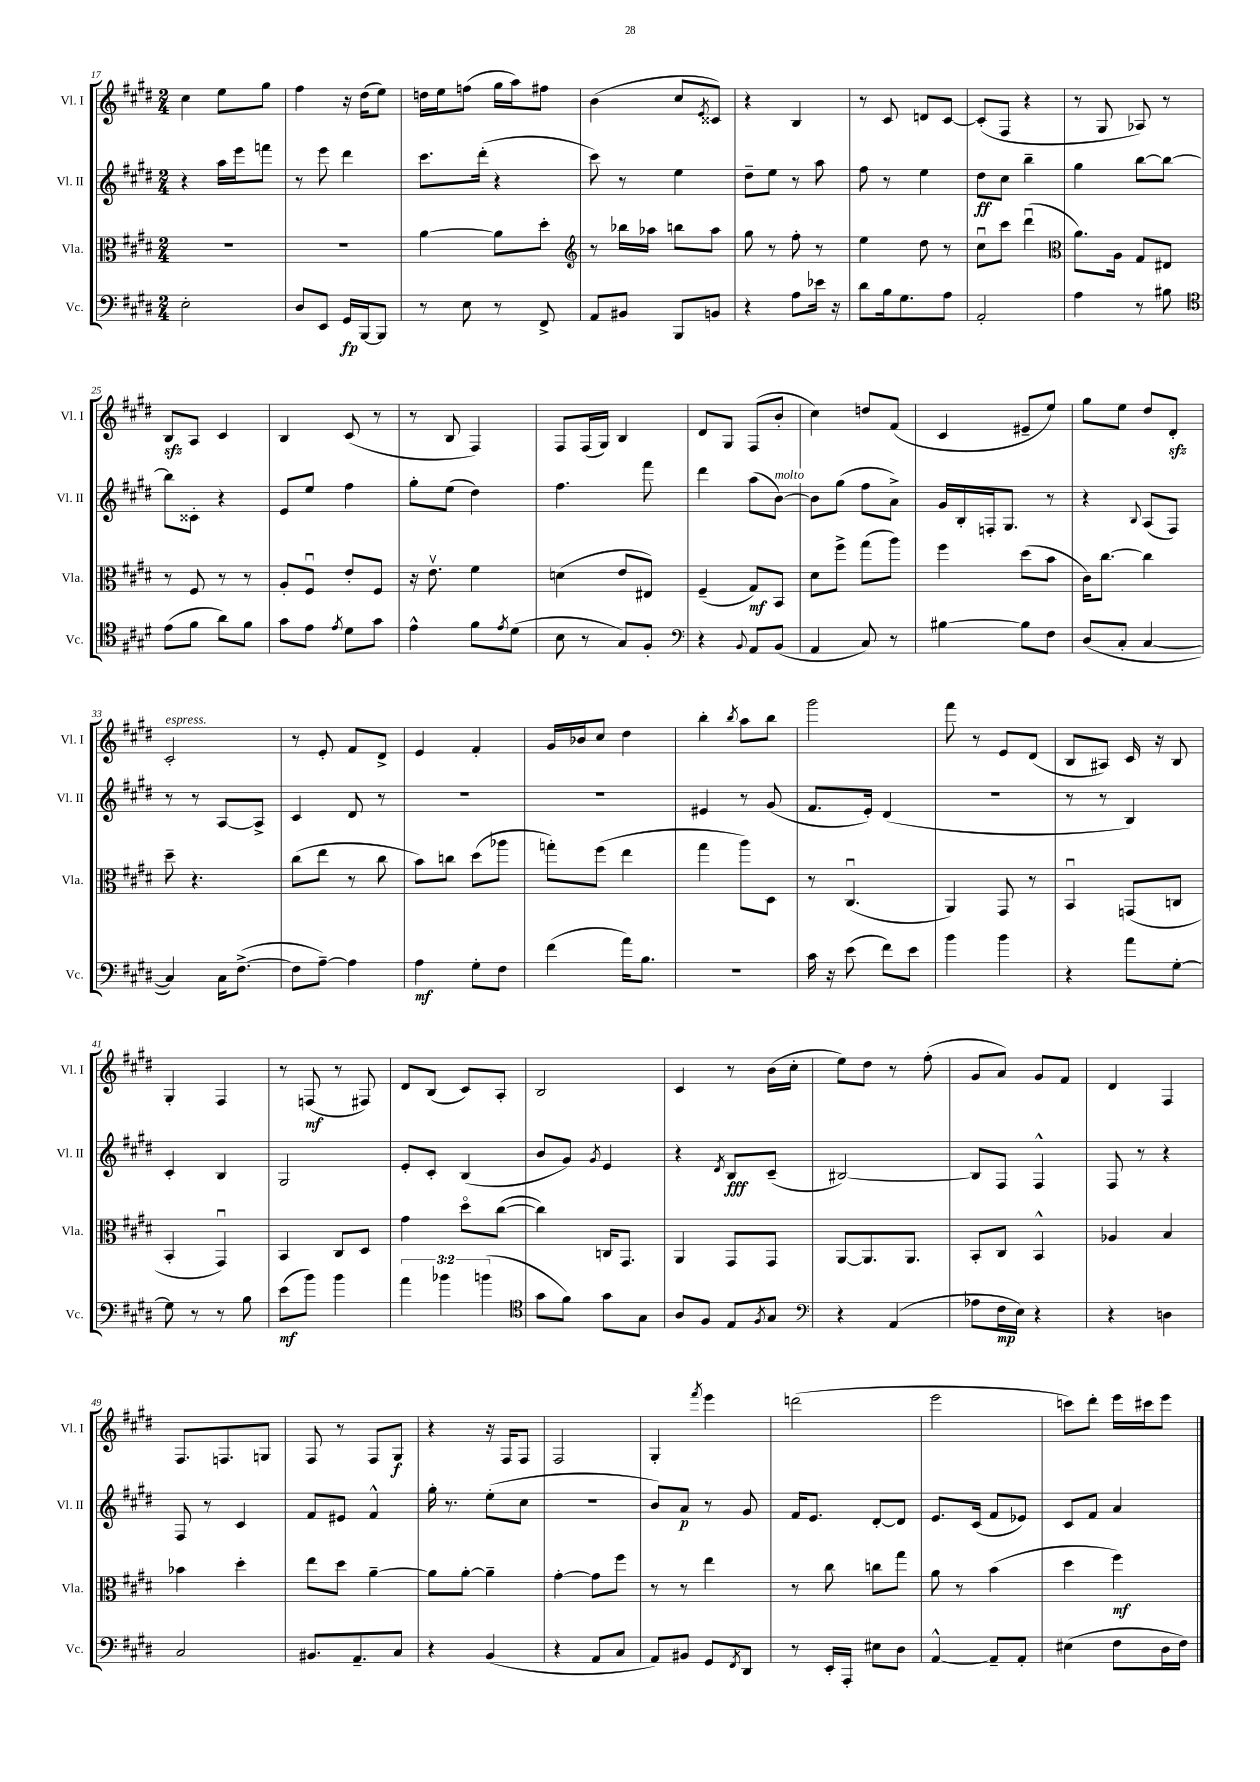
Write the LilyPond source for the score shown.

<<
\new StaffGroup <<
\new Staff = "s0" \with { instrumentName = "Vl. I" shortInstrumentName = "Vl. I" } {
    \clef treble \key e \major \numericTimeSignature \time 2/4
    cis''4 e''8 gis''8 |
    fis''4 r16 dis''16( e''8) |
    d''16 e''16 f''8( gis''16 a''16) fis''8 |
    b'4( cis''8 \acciaccatura { e'8 } cisis'8) |
    r4 b4 |
    r8 cis'8 d'8 cis'8~ |
    cis'8-.( fis8 r4 |
    r8 gis8 aes8) r8 |
    b8\sfz a8 cis'4 |
    b4 cis'8( r8 |
    r8 b8 fis4) |
    fis8 fis16( gis16) b4 |
    dis'8 gis8 fis8( b'8-. |
    cis''4) d''8 fis'8( |
    cis'4 eis'8-- e''8) |
    gis''8 e''8 dis''8 dis'8-.\sfz |
    cis'2-.^\markup { \italic "espress." } |
    r8 e'8-. fis'8 dis'8-> |
    e'4 fis'4-. |
    gis'16 bes'16 cis''8 dis''4 |
    b''4-. \acciaccatura { b''8 } a''8 b''8 |
    gis'''2 |
    fis'''8 r8 e'8 dis'8( |
    b8 ais8) cis'16 r16 b8 |
    gis4-. fis4 |
    r8 f8\mf( r8 fis8) |
    dis'8 b8( cis'8) a8-. |
    b2 |
    cis'4 r8 b'16( cis''16-. |
    e''8) dis''8 r8 fis''8-.( |
    gis'8 a'8) gis'8 fis'8 |
    dis'4 fis4 |
    fis8. f8. g8 |
    fis8 r8 fis8 gis8\f |
    r4 r16 fis16 fis8 |
    fis2 |
    gis4-. \acciaccatura { fis'''8 } e'''4 |
    d'''2( |
    e'''2 |
    c'''8) dis'''8-. e'''16 cis'''16 e'''8 \bar "|." |
}
\new Staff = "s1" \with { instrumentName = "Vl. II" shortInstrumentName = "Vl. II" } {
    \clef treble \key e \major \numericTimeSignature \time 2/4
    r4 a''16 e'''16 f'''8 |
    r8 e'''8 dis'''4 |
    cis'''8. dis'''16-.( r4 |
    cis'''8) r8 e''4 |
    dis''8-- e''8 r8 a''8 |
    fis''8 r8 e''4 |
    dis''8\ff cis''8 b''4-- |
    gis''4 b''8~ b''8~ |
    b''8 cisis'8-. r4 |
    e'8 e''8 fis''4 |
    gis''8-. e''8( dis''4) |
    fis''4. fis'''8 |
    dis'''4 a''8( b'8~^\markup { \italic "molto" }) |
    b'8 gis''8( fis''8 a'8->) |
    gis'16 b16-. f16-. gis8. r8 |
    r4 \appoggiatura { b8 } a8( fis8) |
    r8 r8 a8~ a8-> |
    cis'4 dis'8 r8 |
    R2 |
    r2 |
    eis'4 r8 gis'8( |
    fis'8. e'16-.) dis'4( |
    R2 |
    r8 r8 b4) |
    cis'4-. b4 |
    gis2 |
    e'8-. cis'8-. b4( |
    b'8 gis'8) \acciaccatura { gis'8 } e'4 |
    r4 \acciaccatura { dis'8 } b8\fff cis'8--( |
    bis2~) |
    bis8 fis8 fis4-^ |
    fis8 r8 r4 |
    fis8 r8 cis'4 |
    fis'8 eis'8 fis'4-^ |
    gis''16-. r8. e''8-.( cis''8 |
    R2 |
    b'8) a'8\p r8 gis'8 |
    fis'16 e'8. dis'8~-. dis'8 |
    e'8. cis'16( fis'8 ees'8) |
    cis'8 fis'8 a'4 \bar "|." |
}
\new Staff = "s2" \with { instrumentName = "Vla." shortInstrumentName = "Vla." } {
    \clef alto \key e \major \numericTimeSignature \time 2/4
    R2 |
    R2 |
    a'4~ a'8 dis''8-. |
    \clef treble r8 bes''16 aes''16 b''8 aes''8 |
    gis''8 r8 fis''8-. r8 |
    e''4 dis''8 r8 |
    cis''8\downbow cis'''8 dis'''4\downbow( |
    \clef alto a'8.) a16 gis8 eis8 |
    r8 fis8 r8 r8 |
    a8-. fis8\downbow e'8-. fis8 |
    r16 e'8.\upbow fis'4 |
    d'4( e'8 eis8) |
    fis4--( gis8\mf) b,8 |
    dis'8 fis''8-> gis''8( a''8) |
    fis''4 dis''8( b'8 |
    cis'16) cis''8.~ cis''4 |
    dis''8-- r4. |
    cis''8( e''8 r8 cis''8 |
    b'8) c''8 dis''8( aes''8 |
    g''8-.) fis''8( e''4 |
    gis''4 a''8) dis8 |
    r8 cis4.\downbow( |
    a,4) gis,8 r8 |
    b,4\downbow g,8( c8 |
    b,4-. gis,4\downbow) |
    b,4 cis8 dis8 |
    gis'4 dis''8\flageolet cis''8~( |
    cis''4) c16 gis,8. |
    a,4 gis,8 gis,8 |
    a,8~ a,8. a,8. |
    b,8-. cis8 b,4-^ |
    aes4 b4 |
    bes'4 dis''4-. |
    e''8 dis''8 a'4~-- |
    a'8 a'8~-. a'4-- |
    gis'4~-. gis'8 fis''8 |
    r8 r8 e''4 |
    r8 cis''8 c''8 gis''8 |
    a'8 r8 b'4( |
    dis''4 fis''4\mf) \bar "|." |
}
\new Staff = "s3" \with { instrumentName = "Vc." shortInstrumentName = "Vc." } {
    \clef bass \key e \major \numericTimeSignature \time 2/4 \override Staff.TupletNumber.text = #tuplet-number::calc-fraction-text
    e2-. |
    dis8 e,8 gis,16\fp b,,16~ b,,8 |
    r8 e8 r8 fis,8-> |
    a,8 bis,8 b,,8 b,8 |
    r4 a8 ees'16 r16 |
    dis'8 b16 gis8. a8 |
    a,2-. |
    a4 r8 bis8 |
    \clef tenor e'8( fis'8 a'8) fis'8 |
    gis'8 e'8 \acciaccatura { e'8 } dis'8 gis'8 |
    e'4-^ fis'8 \acciaccatura { e'8 } dis'8( |
    b8 r8 gis8) fis8-. |
    \clef bass r4 \appoggiatura { b,8 } a,8 b,8( |
    a,4 cis8) r8 |
    bis4~ bis8 fis8 |
    dis8( cis8-. cis4~ |
    cis4) cis16 fis8.~->( |
    fis8 a8~--) a4 |
    a4\mf gis8-. fis8 |
    fis'4( a'16) b8. |
    r2 |
    cis'16 r16 e'8( fis'8) e'8 |
    b'4 b'4 |
    r4 a'8 gis8~-. |
    gis8 r8 r8 b8 |
    e'8\mf( b'8) b'4 |
    \tuplet 3/2 { a'4 bes'4 b'4( } |
    \clef tenor gis'8 fis'8) gis'8 gis8 |
    a8 fis8 e8 \acciaccatura { fis8 } gis8 |
    \clef bass r4 a,4( |
    aes8 fis16\mp e16) r4 |
    r4 d4 |
    cis2 |
    bis,8. a,8.-- cis8 |
    r4 b,4( |
    r4 a,8 cis8 |
    a,8) bis,8 gis,8 \acciaccatura { fis,8 } dis,8 |
    r8 e,16-. a,,16-. eis8 dis8 |
    a,4~-^ a,8-- a,8-. |
    eis4( fis8 dis16 fis16) \bar "|." |
}
>>
>>
\layout { \context { \Score currentBarNumber = #17 } }
